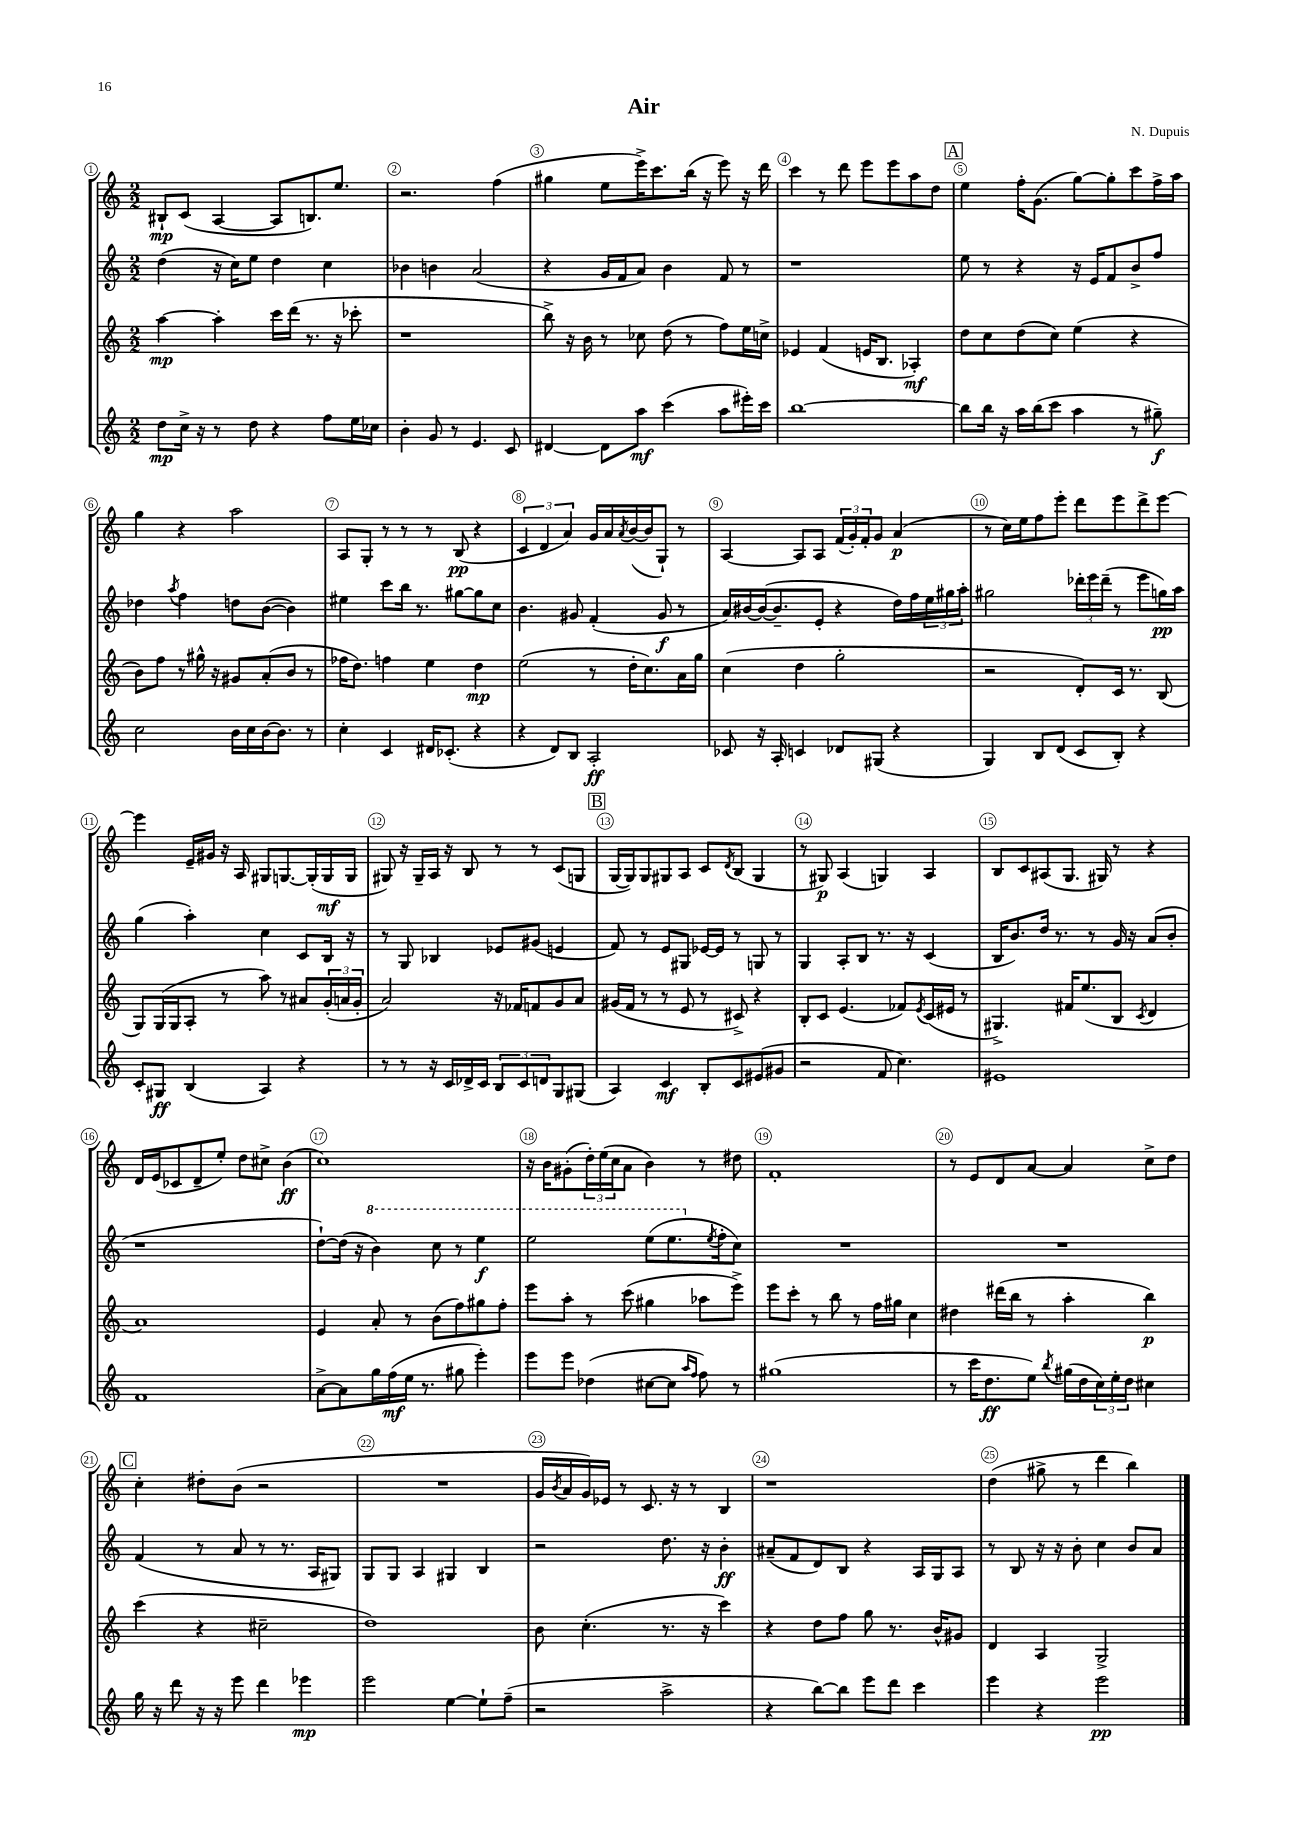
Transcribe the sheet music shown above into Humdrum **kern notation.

**kern	**kern	**kern	**kern
*staff4	*staff3	*staff2	*staff1
*clefG2	*clefG2	*clefG2	*clefG2
*k[]	*k[]	*k[]	*k[]
*M2/2	*M2/2	*M2/2	*M2/2
8dd\L	[4aa\	(4dd\	8B#`/L
16cc^\Jk	.	.	(8c/J
16r	.	.	.
8r	4aa'\]	16r	[4A/
.	.	16cc\LK)	.
8dd\	.	8ee\J	.
4r	16ccc\LL	4dd\	8A/]L
.	(16ddd\JJ	.	.
.	8.r	.	8.B/)
8ff\L	.	4cc\	.
.	16r	.	8.ee/J
16ee\L	8ccc-'\	.	.
16cc-\JJ	.	.	.
=	=	=	=
4b'\	1r	4b-\	2.r
8g/	.	4b\	.
8r	.	.	.
4.e/	.	(2a/	.
.	.	.	(4ff\
8c/	.	.	.
=	=	=	=
[4d#/	8bb^\)	4r	4gg#\
.	16r	.	.
.	16b\	.	.
8d#\]L	8r	16g/LL	8ee\L
.	.	16f/J	.
8aa\J	8cc-\	8a/J)	16eee^\K)
.	.	.	8.ccc\
(4ccc\	(8dd\	4b\	.
.	8r	.	(16bb\Jk
.	.	.	16r
8aa\L	8ff\L)	8f/	8eee\)
16eee#'\L)	16ee\L	8r	16r
16ccc\JJ	16cc^\JJ	.	16ddd\
=	=	=	=
[1bb	4e-/	1r	4ccc\
.	(4f/	.	8r
.	.	.	8ddd\
.	16e/LK	.	8eee\L
.	8.B/J	.	.
.	.	.	8eee\
.	4A-'/)	.	8aa\
.	.	.	8dd\J
=	=	=	=
8bb\]L	8dd\L	8ee\	4ee\
16bb\Jk	8cc\	8r	.
16r	.	.	.
16aa\LL	(8dd\	4r	16ff'\LK
(16bb\J	.	.	(8.g\J
8ccc\J	8cc\J)	.	.
4aa\	(4ee\	16r	[8gg\L)
.	.	16e/LK	.
.	.	8f/	8gg'\]
8r	4r	8b^/	8ccc\
8gg#~\)	.	8ff/J	16ff^\L
.	.	.	16aa\JJ
=	=	=	=
2cc\	8b\L)	4dd-\	4gg\
.	8ff\J	.	.
.	.	8qaa/	.
.	8r	4ff\	4r
.	16gg#^^\	.	.
.	16r	.	.
16b\LL	8g#/L	8dd\L	2aa\
16cc\	.	.	.
[16b\J	(8a'/	([8b\J	.
8.b\]J	.	.	.
.	8b/J	4b\])	.
8r	8r	.	.
=	=	=	=
4cc'\	16ff-\LK	4ee#\	8A/L
.	8.dd\J)	.	.
.	.	.	8G'/J
4c/	4ff\	8ccc\L	8r
.	.	16bb\Jk	8r
.	.	8.r	.
16d#/LK	4ee\	.	8r
(8.c-'/J	.	.	.
.	.	[8gg#\L	(8B/
4r	4dd\	8gg#\]	4r
.	.	8cc\J	.
=	=	=	=
4r	(2ee\	4.b\	6c/
.	.	.	6d/
8d/L)	.	.	.
.	.	.	6a/)
8B/J	.	8g#/	.
2A'/	8r	(4f'/	16g/LL
.	.	.	16a/
.	.	.	8qa/
.	16dd'\LK	.	([16b/
.	8.cc\)	.	16b/]J
.	.	8g#/	8G`/J)
.	16a\L	8r	8r
.	16gg\JJ	.	.
=	=	=	=
8c-/	(4cc\	16a/LL)	[4A/
.	.	[16b#/	.
16r	.	(16b#/_J	.
16A'/	.	8.b#~/]	.
4c/	4dd\	.	8A/]L
.	.	8e'/J	8A/J
8d-/L	2gg'\	4r	(24f/LL
.	.	.	24g'/)
.	.	.	24f'/J
(8G#/J	.	.	8g/J
4r	.	16dd\LL)	(4a/
.	.	16ff\	.
.	.	24ee\	.
.	.	24gg#\	.
.	.	24aa'\JJ	.
=	=	=	=
4G/)	2r	2gg#\	8r
.	.	.	16cc\LL)
.	.	.	16ee\J
8B/L	.	.	8ff\
(8d/J	.	.	8eee'\J
8c/L	8d'/L)	24ddd-'\LL	8ddd\L
.	.	24eee\	.
.	.	(24ddd-~\JJ	.
8B'/J)	16c/Jk	8r	8eee\
.	8.r	.	.
4r	.	8eee\L	8ddd^\
.	(8B/	16gg\L)	[8eee\J
.	.	16aa\JJ	.
=	=	=	=
8c'/L	8G/L)	(4gg\	4eee\]
8G#/J	(16G/L	.	.
.	16G/J	.	.
(4B/	8A'/J	4aa'\)	16e~/LL
.	.	.	16g#/JJ
.	8r	.	16r
.	.	.	16A/
4A/)	8aa\)	4cc\	8G#/L
.	8r	.	[8.G/
4r	8a#/L	8c/L	.
.	.	.	(16G'/]L
.	(24g'/L	16B/Jk	16G/
.	24a/	.	.
.	.	16r	16G/JJ
.	24g'/JJ	.	.
=	=	=	=
8r	2a/)	8r	8G#/)
8r	.	8G/	16r
.	.	.	16G#~/LL
16r	.	4B-/	16A/JJ
16c/LL	.	.	16r
16d-^/	.	.	8B/
16c/JJ	.	.	.
12B/L	16r	8e-/L	8r
.	16f-/LK	.	.
12c/	.	.	.
.	8f/	(8g#/J	8r
12d/	.	.	.
8G/	8g/	4e/	(8c/L
(8G#/J	8a/J	.	8G/J
=	=	=	=
4A/)	(16g#/LL	8f/)	[16G/LL
.	16f/JJ	.	16G/]J)
.	8r	8r	8G/
4c/	8r	8e/L	8G#/
.	8e/	8G#/J	8A/J
8B'/L	8r	[16e-/LL	8c/L
.	.	16e-/]JJ	.
.	.	.	8qd/
8c/	8c#^/)	8r	(8B/J
(8e#/	4r	8G/	4G#/
8g#/J	.	8r	.
=	=	=	=
2r	8B'/L	4G/	8r
.	8c/J	.	8G#/)
.	(4.e/	8A'/L	(4A/
.	.	8B/J	.
8f/	.	8.r	4G/)
4.cc\)	8f-/L)	.	.
.	.	16r	.
.	8qe/	.	.
.	(16c/L	(4c/	4A/
.	16e#/JJ	.	.
.	8r	.	.
=	=	=	=
1e#	4.G#^/)	16B/LK	8B/L
.	.	8.b/)	.
.	.	.	8c/
.	.	16dd/Jk	(8A#/
.	.	8.r	.
.	16f#/LK	.	8.G/J
.	(8.ee/	.	.
.	.	8r	.
.	.	.	16G#/)
.	8B/J	16g/	8r
.	.	16r	.
.	8qc/	.	.
.	4d/	(8a/L	4r
.	.	8b'/J	.
=	=	=	=
1f	1a)	1r	16d/LL
.	.	.	(16e/J
.	.	.	8c-/
.	.	.	8d~/
.	.	.	8ee'/J)
.	.	.	8dd\L
.	.	.	8cc#^\J
.	.	.	(4b\
=	=	=	=
[8a^\L	4e/	[8dd`\L)	1cc)
8a\]	.	(16dd\]Jk	.
.	.	16r	.
16gg\L	8a'/	4bb\)	.
(16ff\	.	.	.
16ee\JJ	8r	.	.
8.r	.	.	.
.	(8b\L	8ccc\	.
8gg#\	8ff\)	8r	.
4eee'\)	8gg#\	4eee\	.
.	8ff'\J	.	.
=	=	=	=
8eee\L	8eee\L	2eee\	16r
.	.	.	16b\LK
8eee\J	8aa'\J	.	(8g#'\
(4dd-\	8r	.	24dd'\L)
.	.	.	(24ee\
.	.	.	24cc\J
.	(8ccc\	.	8a\J
[8cc#\L	4gg#\	(8eee\L	4b\)
8cc#\]J	.	8.eee\	.
16qqaa/LL	.	.	.
16qqff/JJ	.	.	.
8ff\)	8aa-\L	.	8r
.	.	8qee/	.
.	.	16ff'\k	.
8r	8eee^\J)	8cc\J)	8dd#\
=	=	=	=
(1gg#	8eee\L	1r	1f'
.	8ccc'\J	.	.
.	8r	.	.
.	8bb\	.	.
.	8r	.	.
.	16ff\LL	.	.
.	16gg#\JJ	.	.
.	4cc\	.	.
=	=	=	=
8r	4dd#\	1r	8r
16ccc\LK	.	.	8e/L
8.dd\	.	.	.
.	(16ddd#\LL	.	8d/
.	16bb\JJ	.	.
8ee\J)	8r	.	[8a/J
8qbb/	.	.	.
(16gg#\LL	4aa'\	.	4a/]
16dd\	.	.	.
24cc\)	.	.	.
24ee'\	.	.	.
24dd\JJ	.	.	.
4cc#\	4bb\)	.	8cc^\L
.	.	.	8dd\J
=	=	=	=
16gg\	(4ccc\	(4f/	4cc'\
16r	.	.	.
8ddd\	.	.	.
16r	4r	8r	8dd#'\L
16r	.	.	.
8eee\	.	8a/	(8b\J
4ddd\	2cc#~\	8r	2r
.	.	8.r	.
4eee-\	.	.	.
.	.	16A/LK	.
.	.	8G#/J)	.
=	=	=	=
2eee\	1dd)	8G/L	1r
.	.	8G/J	.
.	.	4A/	.
[4ee\	.	4G#/	.
8ee`\]L	.	4B/	.
(8ff~\J	.	.	.
=	=	=	=
2r	8b\	2r	16g/LL
.	.	.	8qb/
.	.	.	16a/
.	(4.cc'\	.	16g/)
.	.	.	16e-/JJ
.	.	.	8r
.	.	.	8.c/
2aa^\	8.r	8.dd\	.
.	.	.	16r
.	.	.	8r
.	16r	16r	.
.	4ccc\)	4b'\	4B/
=	=	=	=
4r	4r	(8a#~/L	1r
.	.	8f/	.
[8bb\L)	8dd\L	8d/)	.
8bb\]J	8ff\J	8B/J	.
8eee\L	8gg\	4r	.
8ddd\J	8.r	.	.
4ccc\	.	16A/LL	.
.	16b^^/LK	16G/J	.
.	8g#/J	8A/J	.
=	=	=	=
4eee\	4d/	8r	(4dd\
.	.	8B/	.
4r	4A/	16r	8gg#^\
.	.	16r	.
.	.	8b'\	8r
2eee\	2G^/	4cc\	4ddd\
.	.	8b/L	4bb\)
.	.	8a/J	.
==	==	==	==
*-	*-	*-	*-
